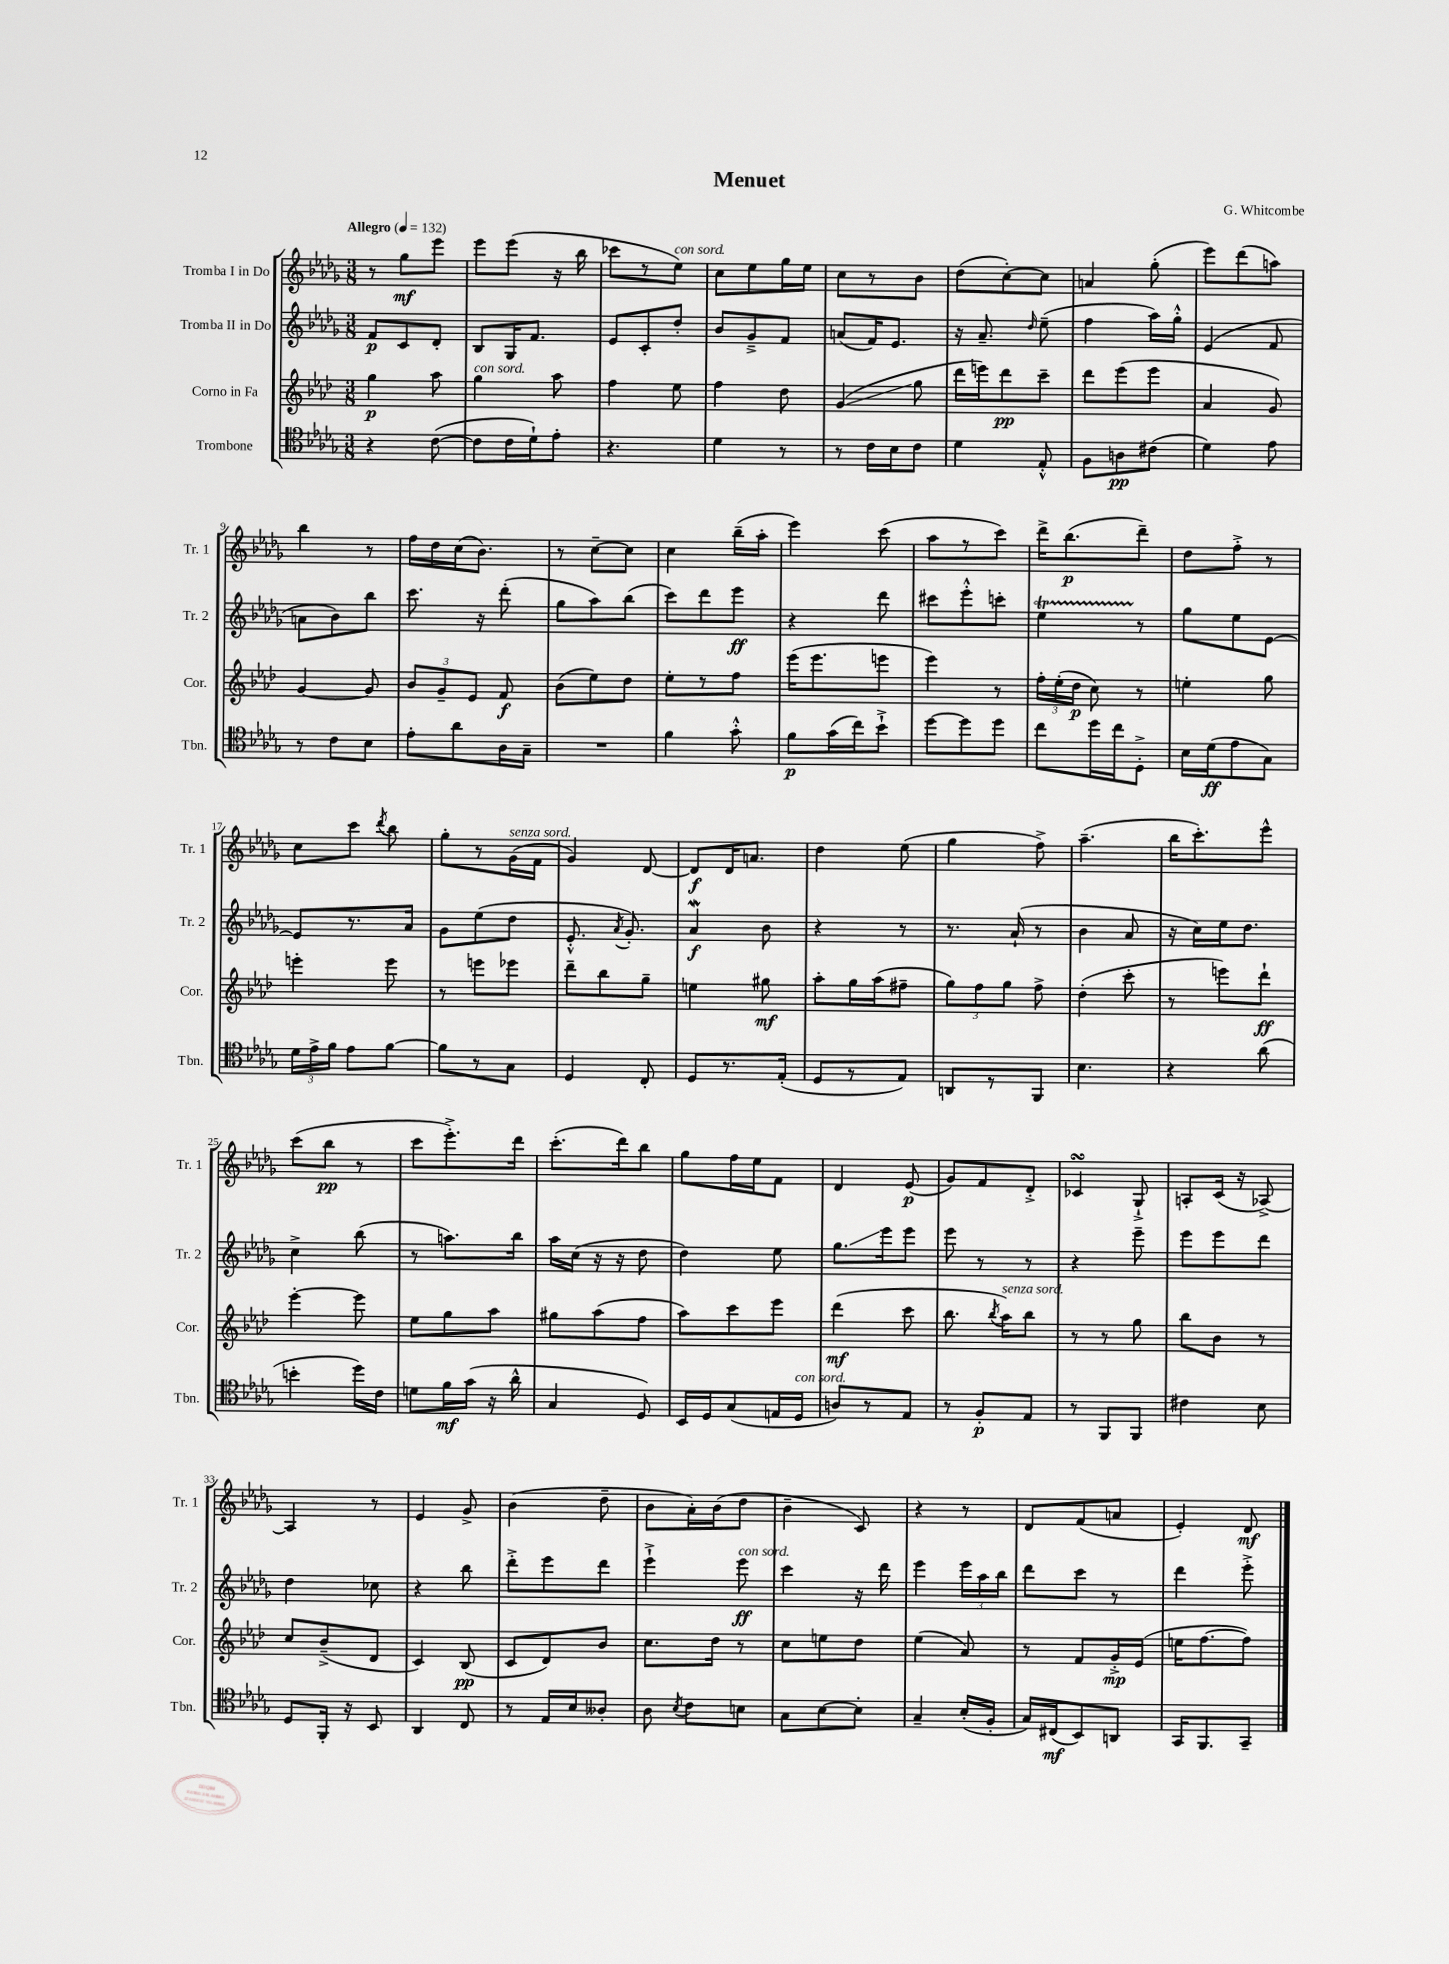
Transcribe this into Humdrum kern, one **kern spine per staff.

**kern	**kern	**kern	**kern
*staff4	*staff3	*staff2	*staff1
*clefC4	*clefG2	*clefG2	*clefG2
*k[b-e-a-d-g-]	*k[b-e-a-d-]	*k[b-e-a-d-g-]	*k[b-e-a-d-g-]
*M3/8	*M3/8	*M3/8	*M3/8
*MM132	*MM132	*MM132	*MM132
4r	4gg	8f	8r
.	.	8c	8gg-
([8c	8aa-	8d-'	8eee-
=	=	=	=
8c]	4gg	8B-	8eee-
16c	.	16G-	(8eee-
16d-`)	.	8.f	.
8e-'	8aa-	.	16r
.	.	.	16bb-
=	=	=	=
4.r	4ff	8e-	8ccc-
.	.	8c'	8r
.	8ee-	8dd-'	8ee-)
=	=	=	=
4d-	4ff	8b-	8cc
.	.	8g-~^	8ee-
8r	8dd-	8f	16gg-
.	.	.	16ee-
=	=	=	=
8r	(4g	(8a	8cc
16c	.	16f)	8r
16B-	.	8.e-	.
8c	8gg	.	8b-
=	=	=	=
4d-	16ddd-	16r	(8dd-
.	16eee)	8.a-~	.
.	8ddd-	.	[8cc')
.	.	16qqdd-	.
8E-'^^	8ccc~	(8ee-~	8cc]
=	=	=	=
8F	8ddd-	4ff	4a
8A	(8eee-	.	.
(8c#	8eee-	16aa-)	(8gg-'
.	.	16gg-'^^	.
=	=	=	=
4d-)	4a-	(4e-	8eee-)
.	.	.	(8ddd-
8e-	8g)	8f	8aa)
=	=	=	=
8r	[4g	8a	4bb-
8c	.	8b-)	.
8B-	8g]	8bb-	8r
=	=	=	=
8e-'	12b-	8.ccc	16ff
.	.	.	16dd-
.	12g~	.	.
8a-	.	.	(16cc
.	12e-	.	.
.	.	16r	8.b-)
16A-	8f	(8ddd-'	.
16G-~	.	.	.
=	=	=	=
4.r	(8b-	8gg-	8r
.	8ee-)	8aa-)	[8cc~
.	8dd-	(8bb-	8cc]
=	=	=	=
4f	8ee-'	8ccc)	4cc
.	8r	8ddd-	.
8g-'^^	8ff	8eee-	(16bb-~
.	.	.	16aa-'
=	=	=	=
8f	(16eee-	4r	4eee-)
.	8.eee-	.	.
(16g-	.	.	.
16cc)	.	.	.
8b-`^	8eee	8ddd-	(8ccc
=	=	=	=
[8dd-	4eee-)	8ccc#	8aa-
8dd-]	.	8eee-'^^	8r
8dd-	8r	8ccc'	8ccc)
=	=	=	=
8cc	24ff'	4ee-	16ddd-^
.	(24ee-'	.	.
.	.	.	(8.bb-
.	24dd-	.	.
16dd-	8cc)	.	.
16cc	.	.	.
8D-'^	8r	8r	8ddd-~)
=	=	=	=
16B-	4ee'	8gg-	8dd-
(16d-	.	.	.
8e-	.	8ee-	8ff'^
8G-)	8gg	[8e-	8r
=	=	=	=
24d-	4eee'	8e-]	8cc
24e-^	.	.	.
24f	.	.	.
8e-	.	8.r	8ccc
.	.	.	8qddd-
[8f	8eee	.	8bb-
.	.	16a-	.
=	=	=	=
8f]	8r	8g-	8gg-'
8r	8eee	(8ee-	8r
8G-	8eee-	8dd-	(16g-
.	.	.	16f
=	=	=	=
4D-	8ddd-~	8.e-'^^	4g-)
.	8bb-	.	.
.	.	8qa-	.
.	.	8.g-')	.
8C'	8gg~	.	[8d-
=	=	=	=
8D-	4ee	4a-	8d-]
8.r	.	.	16d-
.	.	.	8.a
.	8gg#	8b-	.
(16E-'	.	.	.
=	=	=	=
8D-	8aa-'	4r	4dd-
8r	16gg	.	.
.	(16aa-	.	.
8E-)	8ff#~	8r	(8ee-
=	=	=	=
8AA	12gg)	8.r	4gg-
.	12ff	.	.
8r	.	.	.
.	12gg	.	.
.	.	(16a-`	.
8FF	8ff^	8r	8ff^)
=	=	=	=
4.B-	(4dd-'	4b-	(4.aa-~
.	8ccc'	8a-	.
=	=	=	=
4r	8r	16r	16bb-
.	.	16cc)	8.ccc')
.	8eee)	16ee-	.
.	.	8.dd-	.
(8a-	8ddd-`	.	8eee-^^
=	=	=	=
4b'	[4eee-'	4cc^	(8ccc
.	.	.	8bb-
16dd-)	8eee-]	(8bb-	8r
16c	.	.	.
=	=	=	=
8d	8ee-	8r	8ccc
16f	8gg	8.aa)	8.eee-'^)
(16g-	.	.	.
16r	8aa-	.	.
16a-^^	.	16bb-	16ddd-
=	=	=	=
4G-	8gg#	16aa-	(8.ccc'
.	.	(16cc	.
.	(8aa-	16r	.
.	.	16r	16ddd-)
8D-)	8ff	8dd-	8bb-
=	=	=	=
16BB-	8aa-)	4dd-)	8gg-
16D-	.	.	.
(8G-	8ccc	.	16ff
.	.	.	16ee-
16E	8eee-	8ee-	8f
16D-	.	.	.
=	=	=	=
8A)	(4ddd-	8.gg-	4d-
8r	.	.	.
.	.	16eee-	.
8E-	8ccc	8eee-	(8e-
=	=	=	=
8r	8.bb-	8eee-	8g-)
8F'	.	8r	8f
.	8qbb-	.	.
.	16aa-)	.	.
8E-	8bb-	8r	8d-'^
=	=	=	=
8r	8r	4r	4c-
8FF	8r	.	.
8FF	8gg	8eee-~	8G-`^
=	=	=	=
4c#	8bb-	8eee-	8A'
.	8b-	8eee-	(16c
.	.	.	16r
8B-	8r	8ddd-	[8A-^)
=	=	=	=
8D-	8cc	4dd-	4A-]
16FF'	(8b-~^	.	.
16r	.	.	.
8BB-	8d-	8cc-	8r
=	=	=	=
4AA-	4c)	4r	4e-
8C	(8B-	8bb-	8g-^
=	=	=	=
8r	8c	8ddd-'^	(4b-
16E-	8d-)	8eee-	.
16B-	.	.	.
8A--'	8b-	8ddd-	8dd-~
=	=	=	=
8A-	8.cc	4eee-`^	8b-
8qB-	.	.	.
8c	.	.	16a-')
.	16dd-	.	(16b-
8B	8r	8eee-	8dd-
=	=	=	=
8G-	8cc	4ccc	4b-~
[8B-	8ee	.	.
8B-']	8dd-	16r	8c)
.	.	16ddd-	.
=	=	=	=
4G-~	(4ee-	4eee-	4r
(16B-'	8a-)	24eee-	8r
.	.	24aa-	.
16F'	.	.	.
.	.	24bb-	.
=	=	=	=
16G-)	8r	8ddd-	8d-
(16C#	.	.	.
8BB-)	8f	8ccc	(8f
8AA	16g'^	8r	8a
.	(16e-	.	.
=	=	=	=
16GG-	16ee	4ddd-	4e-')
8.FF	[8.ff	.	.
8GG-~	8ff])	8eee-'^	8d-
==	==	==	==
*-	*-	*-	*-
